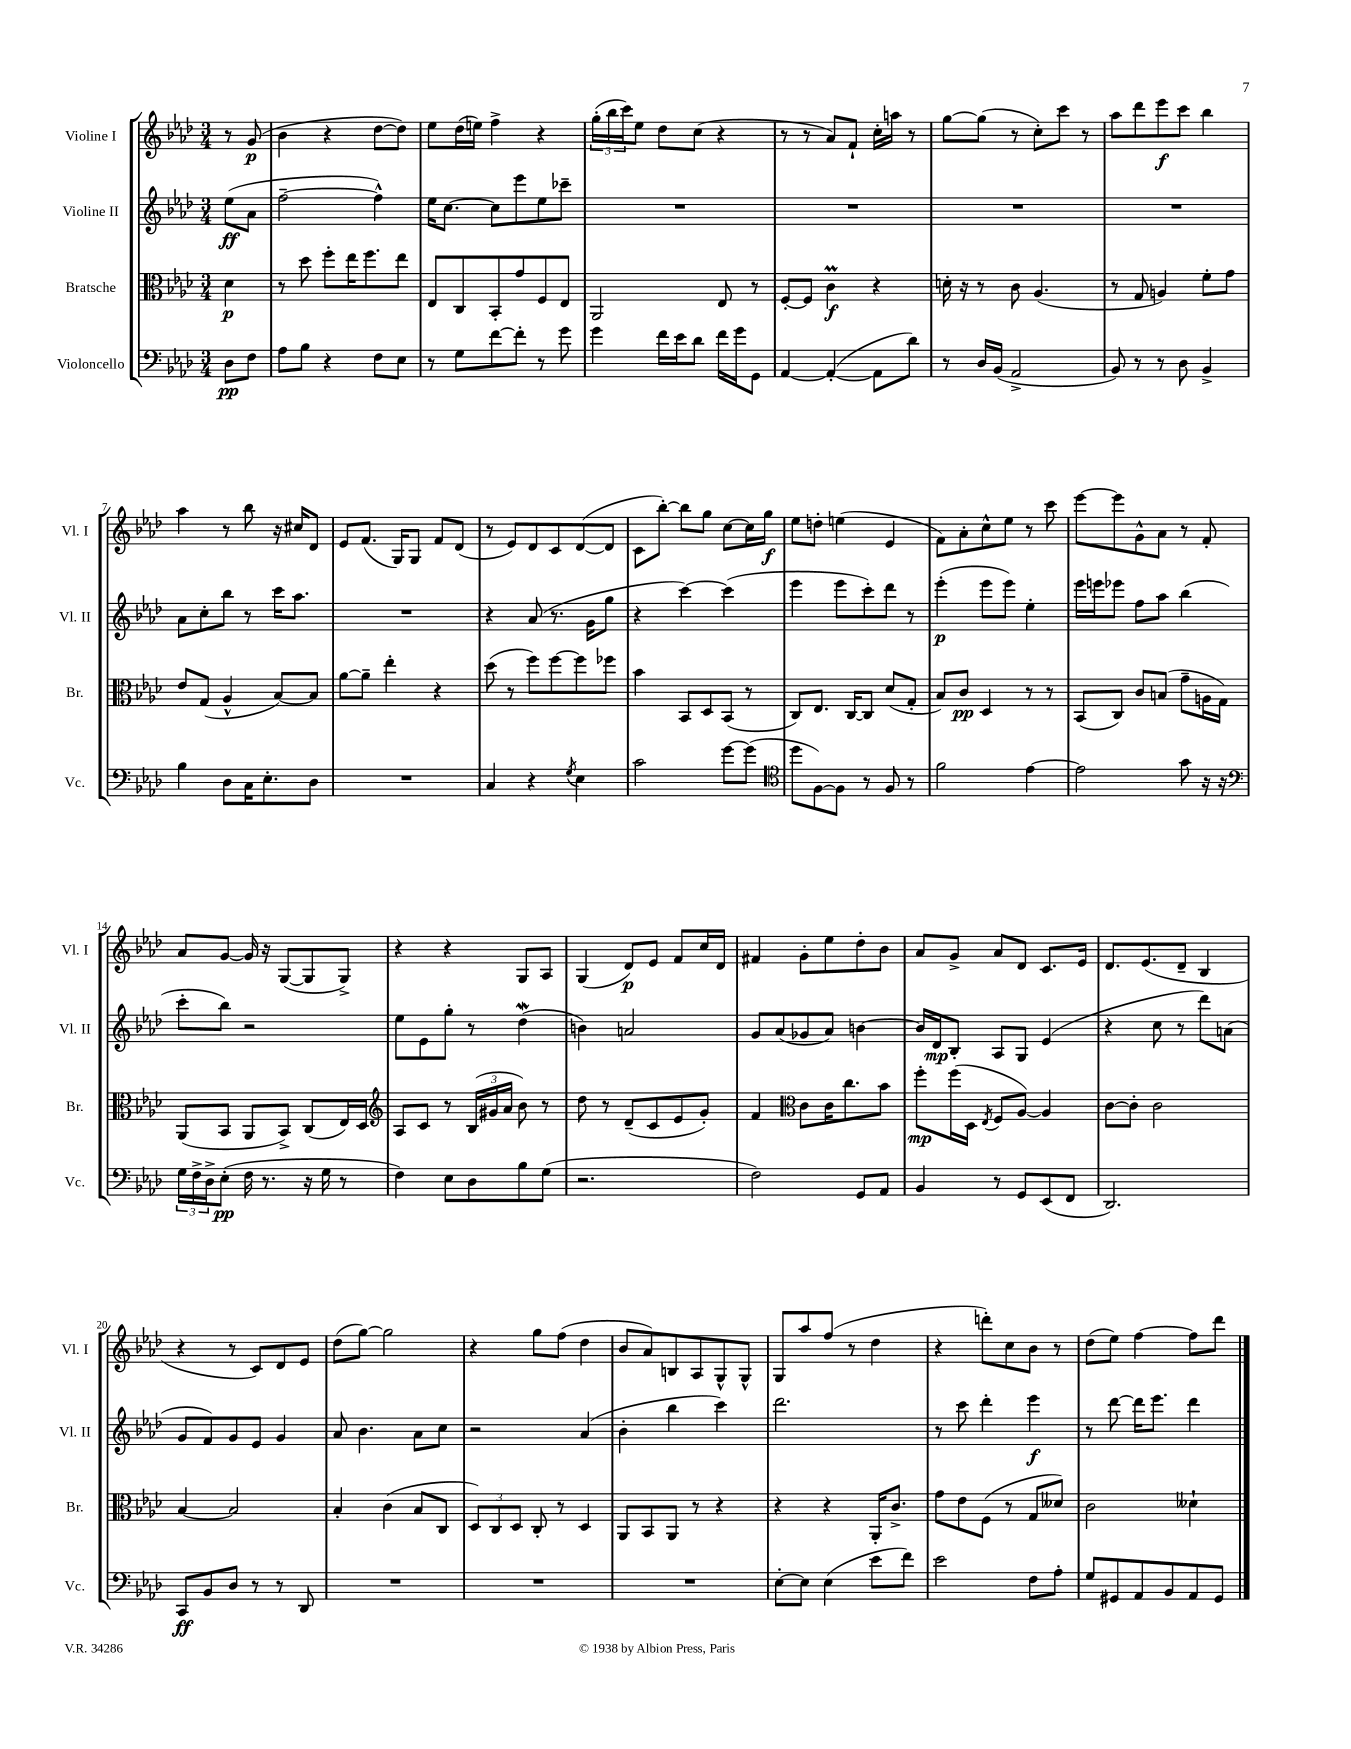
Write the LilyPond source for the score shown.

<<
\new StaffGroup <<
\new Staff = "s0" \with { instrumentName = "Violine I" shortInstrumentName = "Vl. I" } {
    \clef treble \key aes \major \numericTimeSignature \time 3/4 \partial 4
    r8 g'8\p( |
    bes'4 r4 des''8~ des''8) |
    ees''8 des''16( e''16) f''4-> r4 |
    \tuplet 3/2 { g''16-.( bes''16 c'''16) } ees''8 des''8 c''8( r4 |
    r8 r8 aes'8) f'8-! c''16-. a''16 r8 |
    g''8~ g''8( r8 c''8-.) c'''8 r8 |
    aes''8 des'''8 ees'''8\f c'''8 bes''4 |
    aes''4 r8 bes''8 r16 cis''16 des'8 |
    ees'8 f'8.( g16) g8 f'8 des'8( |
    r8 ees'8) des'8 c'8 des'8~( des'8 |
    c'8 bes''8~-.) bes''8 g''8 c''8~ c''16 g''16\f |
    ees''8 d''8-. e''4( ees'4 |
    f'8) aes'8-. c''8-^ ees''8 r8 c'''8 |
    ees'''8~ ees'''8 g'8-^ aes'8 r8 f'8-. |
    aes'8 g'8~ g'16 r16 g8~( g8 g8->) |
    r4 r4 g8 aes8 |
    g4( des'8\p) ees'8 f'8 c''16 des'16 |
    fis'4 g'8-. ees''8 des''8-. bes'8 |
    aes'8 g'8-> aes'8 des'8 c'8. ees'16 |
    des'8. ees'8.( des'8-- bes4 |
    r4 r8 c'8) des'8 ees'8 |
    des''8( g''8~) g''2 |
    r4 g''8 f''8( des''4 |
    bes'8 aes'8) b8 aes8 g8-^ g8-^ |
    g8 aes''8 f''8( r8 des''4 |
    r4 d'''8-.) c''8 bes'8 r8 |
    des''8( ees''8) f''4~ f''8 des'''8 \bar "|." |
}
\new Staff = "s1" \with { instrumentName = "Violine II" shortInstrumentName = "Vl. II" } {
    \clef treble \key aes \major \numericTimeSignature \time 3/4 \partial 4
    ees''8\ff( aes'8 |
    f''2~-- f''4-^) |
    ees''16 c''8.~ c''8 ees'''8 ees''8 ces'''8-- |
    R2. |
    R2. |
    R2. |
    R2. |
    aes'8 c''8-. bes''8 r8 c'''16 aes''8. |
    R2. |
    r4 aes'8( r8. g'16 g''8 |
    r4 c'''4~) c'''4( |
    ees'''4 ees'''8 c'''8-.) des'''8 r8 |
    ees'''4-.\p( ees'''8 ees'''8) ees''4-. |
    ees'''16 e'''16 ees'''8 f''8 aes''8 bes''4( |
    c'''8-. bes''8) r2 |
    ees''8 ees'8 g''8-. r8 des''4\mordent( |
    b'4) a'2 |
    g'8 aes'8( ges'8 aes'8) b'4~ |
    b'16 des'16\mp bes8-. aes8 g8 ees'4( |
    r4 c''8 r8 des'''8) a'8( |
    g'8 f'8) g'8 ees'8 g'4 |
    aes'8 bes'4. aes'8 c''8 |
    r2 aes'4( |
    bes'4-. bes''4 c'''4) |
    des'''2. |
    r8 c'''8 des'''4-. ees'''4\f |
    r8 des'''8~ des'''16 ees'''8. des'''4 \bar "|." |
}
\new Staff = "s2" \with { instrumentName = "Bratsche" shortInstrumentName = "Br." } {
    \clef alto \key aes \major \numericTimeSignature \time 3/4 \partial 4
    des'4\p |
    r8 des''8 f''8-. ees''16 f''8. ees''8 |
    ees8 c8 bes,8-. g'8 f8 ees8 |
    aes,2 ees8 r8 |
    f8~-. f8 c'4\prall\f r4 |
    d'16-. r16 r8 c'8 aes4.( |
    r8 g8 a4) f'8-. g'8 |
    ees'8 g8( aes4-^ bes8~) bes8 |
    aes'8~ aes'8-- ees''4-. r4 |
    des''8( r8 f''8) f''8~ f''8 fes''8 |
    bes'4 bes,8 des8 bes,8( r8 |
    c8) ees8. c16~ c8 des'8( g8-. |
    bes8) c'8\pp des4 r8 r8 |
    bes,8( c8) c'8 b8( g'8-- a16 g16) |
    aes,8( bes,8 aes,8 bes,8->) c8( ees16) des16 |
    \clef treble aes8 c'8 r8 \tuplet 3/2 { bes16( gis'16 aes'16 } bes'8) r8 |
    des''8 r8 des'8--( c'8 ees'8 g'8-.) |
    f'4 \clef alto c'8 c'16 c''8. bes'8 |
    f''8-.\mp f''16( des16 \acciaccatura { ees8 } f8 aes8~) aes4 |
    c'8~ c'8-. c'2 |
    bes4~ bes2 |
    bes4-. c'4( bes8 c8 |
    \tuplet 3/2 { des8) c8 des8 } c8-. r8 des4 |
    aes,8 bes,8 aes,8 r8 r4 |
    r4 r4 aes,16-. c'8.-> |
    g'8 ees'8 f8( r8 g8 deses'8) |
    c'2 deses'4-! \bar "|." |
}
\new Staff = "s3" \with { instrumentName = "Violoncello" shortInstrumentName = "Vc." } {
    \clef bass \key aes \major \numericTimeSignature \time 3/4 \partial 4
    des8\pp f8 |
    aes8 bes8 r4 f8 ees8 |
    r8 g8 f'8~ f'8-. r8 g'8 |
    g'4 f'16 ees'16 des'8 f'16 g'16 g,8 |
    aes,4~ aes,4~-.( aes,8 des'8) |
    r8 des16 bes,16( aes,2-> |
    bes,8) r8 r8 des8 bes,4-> |
    bes4 des8 c16 ees8.-. des8 |
    R2. |
    c4 r4 \acciaccatura { g8 } ees4 |
    c'2 g'8~ g'8( |
    \clef tenor des''8 f8~) f8 r8 f8 r8 |
    f'2 ees'4~ |
    ees'2 g'8 r16 r16 |
    \clef bass \tuplet 3/2 { g16 f16-> des16-> } ees8-.\pp( f16 r8. r16 g16 r8 |
    f4) ees8 des8 bes8 g8( |
    r2. |
    f2) g,8 aes,8 |
    bes,4 r8 g,8 ees,8( f,8 |
    des,2.) |
    c,8\ff bes,8 des8 r8 r8 des,8 |
    R2. |
    R2. |
    R2. |
    ees8~-. ees8 ees4( ees'8 f'8) |
    ees'2 f8 aes8-. |
    g8 gis,8 aes,8 bes,8 aes,8 gis,8 \bar "|." |
}
>>
>>
